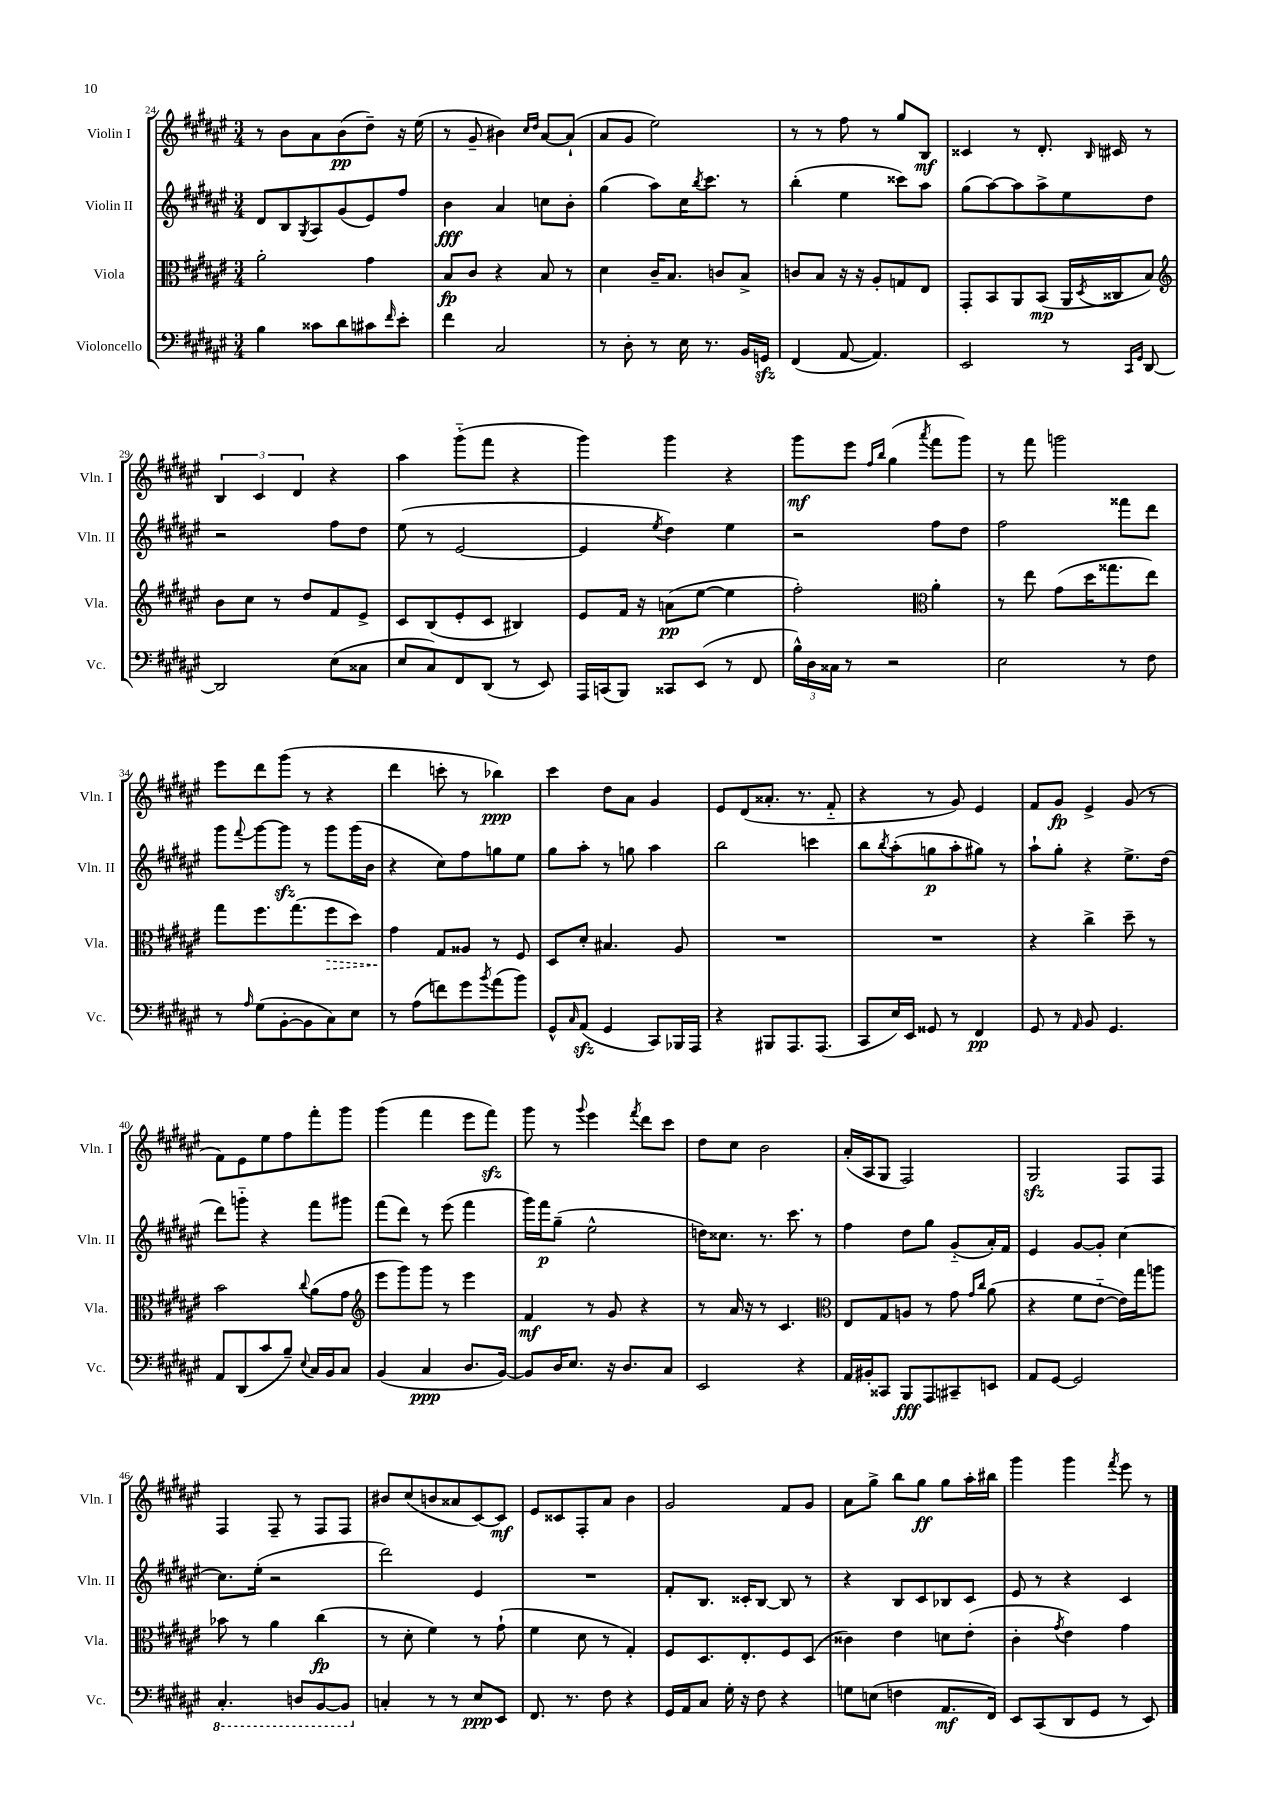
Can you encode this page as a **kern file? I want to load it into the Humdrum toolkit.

**kern	**dynam	**kern	**dynam	**kern	**dynam	**kern	**dynam
*part4	*part4	*part3	*part3	*part2	*part2	*part1	*part1
*staff4	*staff4	*staff3	*staff3	*staff2	*staff2	*staff1	*staff1
*I"Violoncello	*	*I"Viola	*	*I"Violin II	*	*I"Violin I	*
*I'Vc.	*	*I'Vla.	*	*I'Vln. II	*	*I'Vln. I	*
*clefF4	*	*clefC3	*	*clefG2	*	*clefG2	*
*k[f#c#g#d#a#e#]	*	*k[f#c#g#d#a#e#]	*	*k[f#c#g#d#a#e#]	*	*k[f#c#g#d#a#e#]	*
*M3/4	*	*M3/4	*	*M3/4	*	*M3/4	*
=24	=24	=24	=24	=24	=24	=24	=24
4B\	.	2a#'\	.	8d#/L	.	8r	.
.	.	.	.	8B/	.	8b\L	.
.	.	.	.	8qG#/	.	.	.
8c##X\L	.	.	.	8A#/	.	8a#\	.
8d#\	.	.	.	(8g#/	.	(8b\	pp
8c#X\	.	4g#\	.	8e#/)	.	8dd#~\J)	.
16qqf#/	.	.	.	.	.	.	.
8e#'\J	.	.	.	8ff#/J	.	16r	.
.	.	.	.	.	.	(16ee#\	.
=25	=25	=25	=25	=25	=25	=25	=25
4f#\	.	8B/L	fp	4b\	fff	8r	.
.	.	8c#/J	.	.	.	8g#~/	.
2C#/	.	4r	.	4a#/	.	4b#X\)	.
.	.	.	.	.	.	16qqcc#/LL	.
.	.	.	.	.	.	16qqdd#/JJ	.
.	.	8B/	.	8ccn\L	.	[8a#/L	.
.	.	8r	.	8b'\J	.	(8a#`/J]	.
=26	=26	=26	=26	=26	=26	=26	=26
8r	.	4d#\	.	(4gg#\	.	8a#/L	.
8D#'\	.	.	.	.	.	8g#/J	.
8r	.	16c#~/KL	.	8aa#\L)	.	2ee#\)	.
.	.	8.B/J	.	.	.	.	.
16E#\	.	.	.	16cc#\K	.	.	.
.	.	.	.	8qbb/	.	.	.
8.r	.	.	.	8.ccc#\J	.	.	.
.	.	8cn/L	.	.	.	.	.
16BB/LL	.	8B^/J	.	8r	.	.	.
16GGnzz/JJ	.	.	.	.	.	.	.
=27	=27	=27	=27	=27	=27	=27	=27
(4FF#/	.	8cn/L	.	(4bb'\	.	8r	.
.	.	8B/J	.	.	.	8r	.
[8AA#/	.	16r	.	4ee#\	.	8ff#\	.
.	.	16r	.	.	.	.	.
4.AA#/])	.	8A#'/L	.	.	.	8r	.
.	.	8Gn/	.	8ccc##X\L)	.	8gg#/L	.
.	.	8E#/J	.	8aa#\J	.	8B/J	mf
=28	=28	=28	=28	=28	=28	=28	=28
2EE#/	.	8GG#'/L	.	(8gg#\L	.	4c##X/	.
.	.	8BB/	.	[8aa#\)	.	.	.
.	.	8AA#/	.	8aa#\]	.	8r	.
.	.	(8BB/J	mp	8aa#^\	.	8.d#'/	.
8r	.	16AA#/LL	.	8ee#\	.	.	.
.	.	8qD#/	.	.	.	16qqB/	.
.	.	16C##X/J	.	.	.	16c#X/	.
16qqCC#/LL	.	.	.	.	.	.	.
16qqGG#/JJ	.	.	.	.	.	.	.
[8DD#/	.	8B/J)	.	8dd#\J	.	8r	.
!!LO:LB:g=z
=29	=29	=29	=29	=29	=29	=29	=29
*	*	*clefG2	*	*	*	*	*
2DD#/]	.	8b\L	.	2r	.	6B/	.
.	.	8cc#\J	.	.	.	.	.
.	.	.	.	.	.	6c#/	.
.	.	8r	.	.	.	.	.
.	.	.	.	.	.	6d#/	.
.	.	8dd#/L	.	.	.	.	.
(8E#\L	.	8f#/	.	8ff#\L	.	4r	.
8C##X\J	.	8e#^/J	.	8dd#\J	.	.	.
=30	=30	=30	=30	=30	=30	=30	=30
8E#/L	.	8c#/L	.	(8ee#\	.	4aa#\	.
8C#/)	.	(8B/	.	8r	.	.	.
8FF#/	.	8e#'/	.	[2e#/	.	(8ggg#\L	.
(8DD#/J	.	8c#/J	.	.	.	8fff#\J	.
8r	.	4B#X/)	.	.	.	4r	.
8EE#/)	.	.	.	.	.	.	.
=31	=31	=31	=31	=31	=31	=31	=31
16AAA#/LL	.	8e#/L	.	4e#/]	.	4ggg#\)	.
(16CCn/J	.	.	.	.	.	.	.
8BBB/J)	.	16f#/Jk	.	.	.	.	.
.	.	16r	.	.	.	.	.
.	.	.	.	8qee#/	.	.	.
8CC##X/L	.	(8an\L	pp	4dd#\)	.	4ggg#\	.
(8EE#/J	.	[8ee#\J	.	.	.	.	.
8r	.	4ee#\]	.	4ee#\	.	4r	.
8FF#/	.	.	.	.	.	.	.
=32	=32	=32	=32	=32	=32	=32	=32
24B^^\LL)	.	2ff#'\)	.	2r	.	8ggg#\L	mf
24D#\	.	.	.	.	.	.	.
24C##X\JJ	.	.	.	.	.	.	.
8r	.	.	.	.	.	8eee#\J	.
.	.	.	.	.	.	16qqff#/LL	.
.	.	.	.	.	.	16qqbb/JJ	.
2r	.	.	.	.	.	(4gg#\	.
*	*	*clefC3	*	*	*	*	*
.	.	.	.	.	.	8qaaa#/	.
.	.	4a#'\	.	8ff#\L	.	8fff#\L	.
.	.	.	.	8dd#\J	.	8ggg#\J)	.
=33	=33	=33	=33	=33	=33	=33	=33
2E#\	.	8r	.	2ff#\	.	8r	.
.	.	8ee#\	.	.	.	8fff#\	.
.	.	(8g#\L	.	.	.	2gggn\	.
.	.	16dd#\K	.	.	.	.	.
.	.	8.gg##X\	.	.	.	.	.
8r	.	.	.	8fff##X\L	.	.	.
8F#\	.	8ee#\J)	.	8ddd#\J	.	.	.
!!LO:LB:g=z
=34	=34	=34	=34	=34	=34	=34	=34
8r	.	8gg#\L	.	8ggg#\L	.	8eee#\L	.
16qqA#/	.	.	.	8qqfff#/	.	.	.
(8G#\L	.	8.ff#\	.	[8ggg#\	.	8ddd#\	.
[8BB'\	.	.	.	8ggg#zz\J]	.	(8ggg#\J	.
.	.	(8.gg#\	.	.	.	.	.
8BB\]	.	.	.	8r	.	8r	.
!	!	!	!LO:HP:b	!	!	!	!
8C#\)	.	8ff#\	>	8ggg#\L	.	4r	.
8E#\J	.	8dd#\J)	.	(16ggg#\L	.	.	.
.	.	.	.	16b\JJ	.	.	.
=35	=35	=35	=35	=35	=35	=35	=35
8r	.	4g#\	.	4r	.	4ddd#\	.
(8A#\L	.	.	.	.	.	.	.
8fn\)	.	8G#/L	]	8cc#\L)	.	8cccn'\	.
8g#\	.	8A##X/J	.	8ff#\	.	8r	.
8qb/	.	.	.	.	.	.	.
(8a#\	.	8r	.	8ggn\	.	4bb-X\)	ppp
8b\J)	.	8F#/	.	8ee#\J	.	.	.
=36	=36	=36	=36	=36	=36	=36	=36
8GG#^^/L	.	8D#/L	.	8gg#\L	.	4ccc#\	.
16qqC#/	.	.	.	.	.	.	.
(8AA#zz/J	.	8d#'/J	.	8aa#'\J	.	.	.
4GG#/	.	4.B#X/	.	8r	.	8dd#\L	.
.	.	.	.	8ggn\	.	8a#\J	.
8CC#/L)	.	.	.	4aa#\	.	4g#/	.
16BBB-X/L	.	8A#/	.	.	.	.	.
16AAA#/JJ	.	.	.	.	.	.	.
=37	=37	=37	=37	=37	=37	=37	=37
4r	.	2.r	.	2bb\	.	8e#/L	.
.	.	.	.	.	.	(8d#/	.
8BBB#X/L	.	.	.	.	.	8.a##X'/J	.
8.AAA#/	.	.	.	.	.	.	.
.	.	.	.	.	.	8.r	.
.	.	.	.	4cccn\	.	.	.
(8.AAA#/J	.	.	.	.	.	.	.
.	.	.	.	.	.	8f#/	.
=38	=38	=38	=38	=38	=38	=38	=38
8CC#/L	.	2.r	.	8bb\L	.	4r	.
.	.	.	.	8qbb/	.	.	.
16E#/L)	.	.	.	(8aa#'\	.	.	.
16EE#/JJ	.	.	.	.	.	.	.
8GG##X/	.	.	.	8ggn\	p	8r	.
8r	.	.	.	8aa#'\	.	8g#/)	.
4FF#/	pp	.	.	8gg#X\J)	.	4e#/	.
.	.	.	.	8r	.	.	.
=39	=39	=39	=39	=39	=39	=39	=39
8GG#/	.	4r	.	8aa#`\L	.	8f#/L	.
8r	.	.	.	8gg#'\J	.	8g#/J	fp
16qqAA#/	.	.	.	.	.	.	.
8BB/	.	4cc#^\	.	4r	.	4e#^/	.
4.GG#/	.	.	.	.	.	.	.
.	.	8dd#~\	.	8.ee#^\L	.	(8g#/	.
.	.	8r	.	.	.	8r	.
.	.	.	.	(16dd#\Jk	.	.	.
!!LO:LB:g=z
=40	=40	=40	=40	=40	=40	=40	=40
8AA#/L	.	2b\	.	8ddd#\L)	.	8f#\L)	.
(8DD#/	.	.	.	8gggn\J	.	8e#\	.
8c#/	.	.	.	4r	.	8ee#\	.
8B~/J)	.	.	.	.	.	8ff#\	.
8qqE#/	.	8qqcc#/	.	.	.	.	.
16C#/LL	.	(8a#\L	.	8fff#\L	.	8fff#'\	.
16BB/J	.	.	.	.	.	.	.
8C#/J	.	8g#\J	.	8ggg#X\J	.	8ggg#\J	.
=41	=41	=41	=41	=41	=41	=41	=41
*	*	*clefG2	*	*	*	*	*
(4BB/	.	8eee#\L	.	(8fff#\L	.	(4ggg#\	.
.	.	8ggg#\)	.	8ddd#\J)	.	.	.
4C#/	ppp	8ggg#\J	.	8r	.	4fff#\	.
.	.	8r	.	(8eee#\	.	.	.
8.D#/L	.	4eee#\	.	4fff#\	.	8eee#\L	.
.	.	.	.	.	.	8fff#zz\J)	.
[16BB/Jk)	.	.	.	.	.	.	.
=42	=42	=42	=42	=42	=42	=42	=42
8BB/L]	.	4f#/	mf	16ggg#\LL)	.	8ggg#\	.
.	.	.	.	16fff#\J	p	.	.
16D#/K	.	.	.	(8gg#~\J	.	8r	.
8.E#/J	.	.	.	.	.	.	.
.	.	.	.	.	.	8qqggg#/	.
.	.	8r	.	2ee#^^\	.	4eee#\	.
16r	.	8g#/	.	.	.	.	.
8.D#/L	.	.	.	.	.	.	.
.	.	.	.	.	.	8qfff#/	.
.	.	4r	.	.	.	8ddd#\L	.
8C#/J	.	.	.	.	.	8ccc#\J	.
=43	=43	=43	=43	=43	=43	=43	=43
2EE#/	.	8r	.	16ddn\KL)	.	8dd#\L	.
.	.	.	.	8.cc##X\J	.	.	.
.	.	16a#/	.	.	.	8cc#\J	.
.	.	16r	.	.	.	.	.
.	.	8r	.	8.r	.	2b\	.
.	.	4.c#/	.	.	.	.	.
.	.	.	.	8.ccc#\	.	.	.
4r	.	.	.	.	.	.	.
.	.	.	.	8r	.	.	.
=44	=44	=44	=44	=44	=44	=44	=44
*	*	*clefC3	*	*	*	*	*
16AA#/LL	.	8E#/L	.	4ff#\	.	(16a#'/LL	.
16BB#X'/J	.	.	.	.	.	16A#/J	.
8CC##X/J	.	8G#/	.	.	.	8G#/J	.
8BBB/L	fff	8An/J	.	8dd#\L	.	2F#/)	.
8AAA#/	.	8r	.	8gg#\J	.	.	.
8CC#X~/	.	8g#\	.	(8g#/L	.	.	.
.	.	16qqg#/LL	.	.	.	.	.
.	.	16qqcc#/JJ	.	.	.	.	.
8EEn/J	.	(8a#\	.	16a#'/L)	.	.	.
.	.	.	.	16f#/JJ	.	.	.
=45	=45	=45	=45	=45	=45	=45	=45
8AA#/L	.	4r	.	4e#/	.	2G#zz/	.
[8GG#/J	.	.	.	.	.	.	.
2GG#/]	.	8f#\L	.	[8g#/L	.	.	.
.	.	[8e#\J	.	8g#'/J]	.	.	.
.	.	16e#\LL])	.	[4cc#\	.	8F#/L	.
.	.	16gg#\J	.	.	.	.	.
.	.	8aan\J	.	.	.	8F#/J	.
!!LO:LB:g=z
=46	=46	=46	=46	=46	=46	=46	=46
*8ba	*	*	*	*	*	*	*
4.CC#'/	.	8b-X\	.	8.cc#\L]	.	4F#/	.
.	.	8r	.	.	.	.	.
.	.	.	.	(16ee#'\Jk	.	.	.
.	.	4a#\	.	2r	.	8F#~/	.
8DDn/L	.	.	.	.	.	8r	.
[8BBB/	.	(4cc#\	fp	.	.	8F#/L	.
8BBB/J]	.	.	.	.	.	8F#/J	.
=47	=47	=47	=47	=47	=47	=47	=47
*X8ba	*	*	*	*	*	*	*
4Cn'/	.	8r	.	2ddd#\)	.	8b#X/L	.
.	.	8d#'\	.	.	.	(8cc#/	.
8r	.	4f#\)	.	.	.	8bn/	.
8r	.	.	.	.	.	8a##X/	.
8E#/L	ppp	8r	.	4e#/	.	[8c#/)	.
8EE#/J	.	(8g#`\	.	.	.	8c#/J]	mf
=48	=48	=48	=48	=48	=48	=48	=48
8.FF#/	.	4f#\	.	2.r	.	8e#/L	.
.	.	.	.	.	.	8c##X/	.
8.r	.	.	.	.	.	.	.
.	.	8d#\	.	.	.	8F#'/	.
8F#\	.	8r	.	.	.	8a#/J	.
4r	.	4G#'/)	.	.	.	4b\	.
=49	=49	=49	=49	=49	=49	=49	=49
16GG#/LL	.	8F#/L	.	8f#'/L	.	2g#/	.
16AA#/J	.	.	.	.	.	.	.
8C#/J	.	8.D#/	.	8.B/J	.	.	.
16G#'\	.	.	.	.	.	.	.
16r	.	8.E#'/	.	16c##X'/KL	.	.	.
8F#\	.	.	.	[8B/J	.	.	.
4r	.	8F#/	.	8B/]	.	8f#/L	.
.	.	(8D#/J	.	8r	.	8g#/J	.
=50	=50	=50	=50	=50	=50	=50	=50
8Gn\L	.	4c##X\)	.	4r	.	8a#\L	.
(8En\J	.	.	.	.	.	8gg#^\J	.
4Fn\	.	4e#\	.	8B/L	.	8bb\L	.
.	.	.	.	8c#/	.	8gg#\J	ff
8.AA#/L	mf	8dn\L	.	8B-X/	.	8gg#\L	.
.	.	(8e#'\J	.	8c#/J	.	16aa#'\L	.
16FF#/Jk)	.	.	.	.	.	16bb#X\JJ	.
=51	=51	=51	=51	=51	=51	=51	=51
8EE#/L	.	4c#'\	.	8e#/	.	4ggg#\	.
(8CC#/	.	.	.	8r	.	.	.
.	.	8qg#/	.	.	.	.	.
8DD#/	.	4e#\)	.	4r	.	4ggg#\	.
8GG#/J	.	.	.	.	.	.	.
.	.	.	.	.	.	8qfff#/	.
8r	.	4g#\	.	4c#/	.	8eee#\	.
8EE#/)	.	.	.	.	.	8r	.
==	==	==	==	==	==	==	==
*-	*-	*-	*-	*-	*-	*-	*-
